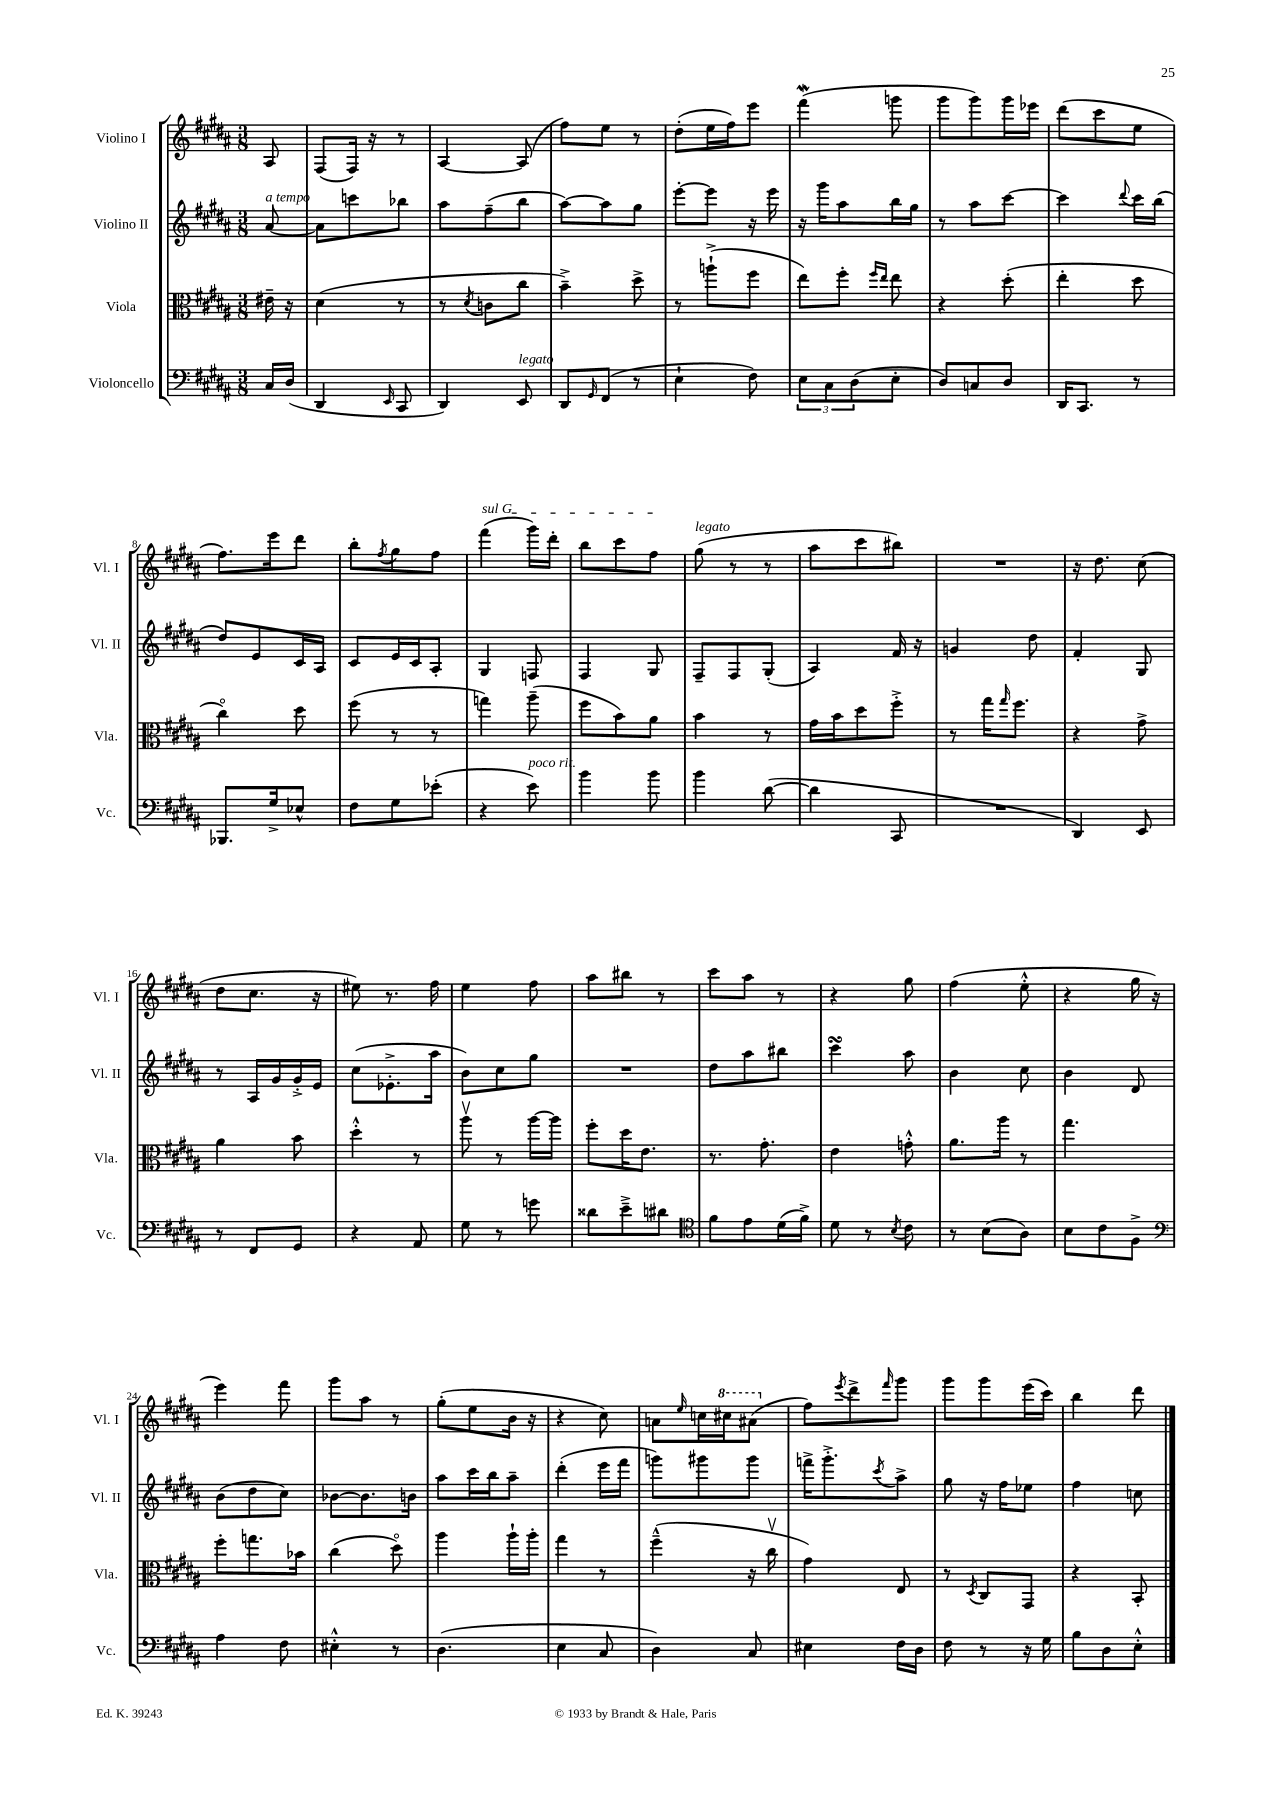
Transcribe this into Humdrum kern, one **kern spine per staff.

**kern	**kern	**kern	**kern
*staff4	*staff3	*staff2	*staff1
*clefF4	*clefC3	*clefG2	*clefG2
*k[f#c#g#d#a#]	*k[f#c#g#d#a#]	*k[f#c#g#d#a#]	*k[f#c#g#d#a#]
*M3/8	*M3/8	*M3/8	*M3/8
16C#/LL	16e#~\	[8a#/	8A#/
(16D#/JJ	16r	.	.
=	=	=	=
4DD#/	(4d#\	8a#\]L	(8F#/L
.	.	8ccc\	16F#/Jk)
.	.	.	16r
16qqEE/	.	.	.
8CC#/	8r	8bb-\J	8r
=	=	=	=
4DD#/)	8r	8aa#\L	[4A#/
.	8qd#/	.	.
.	8c\L	(8ff#~\	.
8EE/	8cc#\J	8bb\J	(8A#/]
=	=	=	=
8DD#/L	4b~^\)	[8aa#\L)	8ff#\L)
16qqGG#/	.	.	.
(8FF#/J	.	8aa#\]	8ee\J
8r	8dd#^\	8gg#\J	8r
=	=	=	=
4E`\	8r	[8eee'\L	(8dd#'\L
.	(8aa`^\L	8eee\]J	16ee\L
.	.	.	16ff#\J)
8F#\)	8ff#\J	16r	8eee\J
.	.	16eee\	.
=	=	=	=
12E\L	8ee\L)	16r	(4fff#\
.	.	16ggg#\LK	.
12C#\	.	.	.
.	8ff#'\J	8aa#\	.
(12D#\	.	.	.
.	16qqff#/LL	.	.
.	16qqee/JJ	.	.
8E'\J	8ee\	16bb\L	8ggg\
.	.	16gg#\JJ	.
=	=	=	=
8D#/L)	4r	8r	8ggg#\L
8C/	.	8aa#\L	8ggg#\)
8D#/J	(8dd#'\	[8ccc#\J	16ggg#\L
.	.	.	16eee-\JJ
=	=	=	=
16DD#/LK	4ee'\	4ccc#\]	(8ddd#\L
8.CC#/J	.	.	.
.	.	.	8ccc#\
.	.	8qqddd#/	.
8r	8dd#\	16ccc#\LL	8ee\J
.	.	(16bb\JJ	.
=	=	=	=
8.BBB-/L	4cc#o\)	8dd#/L)	8.ff#\L)
.	.	8e/	.
16G#^/k	.	.	16eee\k
8E-^^/J	8dd#\	16c#/L	8ddd#\J
.	.	16A#/JJ	.
=	=	=	=
8F#\L	(8ff#\	8c#/L	8bb'\L
.	.	.	8qff#/
8G#\	8r	16e/L	8gg#\
.	.	16c#/J	.
(8e-'\J	8r	8A#'/J	8ff#\J
=	=	=	=
4r	4gg\)	4G#/	(4fff#\
8e\)	(8aa#~\	8F/	16ggg#\LL)
.	.	.	16ddd#'\JJ
=	=	=	=
4b\	8ff#\L	4F#/	8bb\L
.	8b\)	.	8ccc#\
8b\	8a#\J	8G#/	8ff#\J
=	=	=	=
4b\	4b\	8F#~/L	(8gg#\
.	.	8F#/	8r
([8d#\	8r	(8G#'/J	8r
=	=	=	=
4d#\]	16g#\LL	4A#/)	8aa#\L
.	16b\J	.	.
.	8dd#\	.	8ccc#\
8CC#/	8ff#'^\J	16f#/	8bb#\J)
.	.	16r	.
=	=	=	=
4.r	8r	4g/	4.r
.	16gg#\LK	.	.
.	16qqgg#/	.	.
.	8.ff#\J	.	.
.	.	8dd#\	.
=	=	=	=
4DD#/)	4r	4f#'/	16r
.	.	.	8.dd#\
8EE/	8g#^\	8G#/	(8cc#\
=	=	=	=
8r	4a#\	8r	8dd#\L
8FF#/L	.	16A#/LL	8.cc#\J
.	.	16g#/	.
8GG#/J	8b\	16g#'^/	.
.	.	16e/JJ	16r
=	=	=	=
4r	4dd#'^^\	(8cc#\L	8ee#\)
.	.	8.e-'^\	8.r
8AA#/	8r	.	.
.	.	16aa#\Jk	16ff#\
=	=	=	=
8G#\	8aa#v\	8b\L)	4ee\
8r	8r	8cc#\	.
8g\	[16aa#\LL	8gg#\J	8ff#\
.	16aa#\]JJ	.	.
=	=	=	=
8d##\L	8ff#'\L	4.r	8aa#\L
8e~^\	16dd#\K	.	8bb#\J
.	8.e\J	.	.
8d#\J	.	.	8r
=	=	=	=
*clefC4	*	*	*
8f#\L	8.r	8dd#\L	8ccc#\L
8e\	.	8aa#\	8aa#\J
.	8.g#'\	.	.
(16d#\L	.	8bb#\J	8r
16f#^\JJ)	.	.	.
=	=	=	=
8d#\	4e\	4ccc#\	4r
8r	.	.	.
8qB/	.	.	.
8c#\	8g'^^\	8aa#\	8gg#\
=	=	=	=
8r	8.a#\L	4b\	(4ff#\
(8B\L	.	.	.
.	16aa#\Jk	.	.
8A#\J)	8r	8cc#\	8ee'^^\
=	=	=	=
8B\L	4.gg#\	4b\	4r
8c#\	.	.	.
8F#^\J	.	8d#/	16gg#\
.	.	.	16r
=	=	=	=
*clefF4	*	*	*
4A#\	8ff#'\L	(8b\L	4eee\)
.	8.gg\	8dd#\	.
8F#\	.	8cc#\J)	8fff#\
.	16b-\Jk	.	.
=	=	=	=
4E#'^^\	(4cc#\	[8b-\L	8ggg#\L
.	.	8.b-\]	8aa#\J
8r	8dd#o\)	.	8r
.	.	16b\Jk	.
=	=	=	=
(4.D#\	4aa#\	8aa#\L	(8gg#'\L
.	.	16ccc#\L	8ee\
.	.	16bb\J	.
.	16aa#`\LL	8aa#~\J	16b\Jk
.	16aa#'\JJ	.	16r
=	=	=	=
4E\	4gg#\	(4ddd#'\	4r
8C#/	8r	16eee\LL	8cc#\)
.	.	16fff#\JJ	.
=	=	=	=
4D#\)	(4ff#~^^\	8ggg\L)	8a\L
.	.	.	16qqee/
.	.	8ggg#\	16cc\L
.	.	.	16ccc#\J
8C#/	16r	8ggg#\J	(8aa#\J
.	16cc#v\	.	.
=	=	=	=
4E#\	4g#\)	16fff^\LK	8ff#\L)
.	.	8.ggg#'^\	.
.	.	.	8qeee/
.	.	.	8ddd#^\
.	.	8qccc#/	16qqfff#/
16F#\LL	8E/	8aa#^\J	8ggg#\J
16D#\JJ	.	.	.
=	=	=	=
8F#\	8r	8gg#\	8ggg#\L
.	8qD#/	.	.
8r	8C#/L	16r	8ggg#\
.	.	16ff#\LK	.
16r	8GG#/J	8ee-\J	(16eee\L
16G#\	.	.	16ccc#\JJ)
=	=	=	=
8B\L	4r	4ff#\	4bb\
8D#\	.	.	.
8E'^^\J	8BB'/	8cc\	8ddd#\
==	==	==	==
*-	*-	*-	*-
